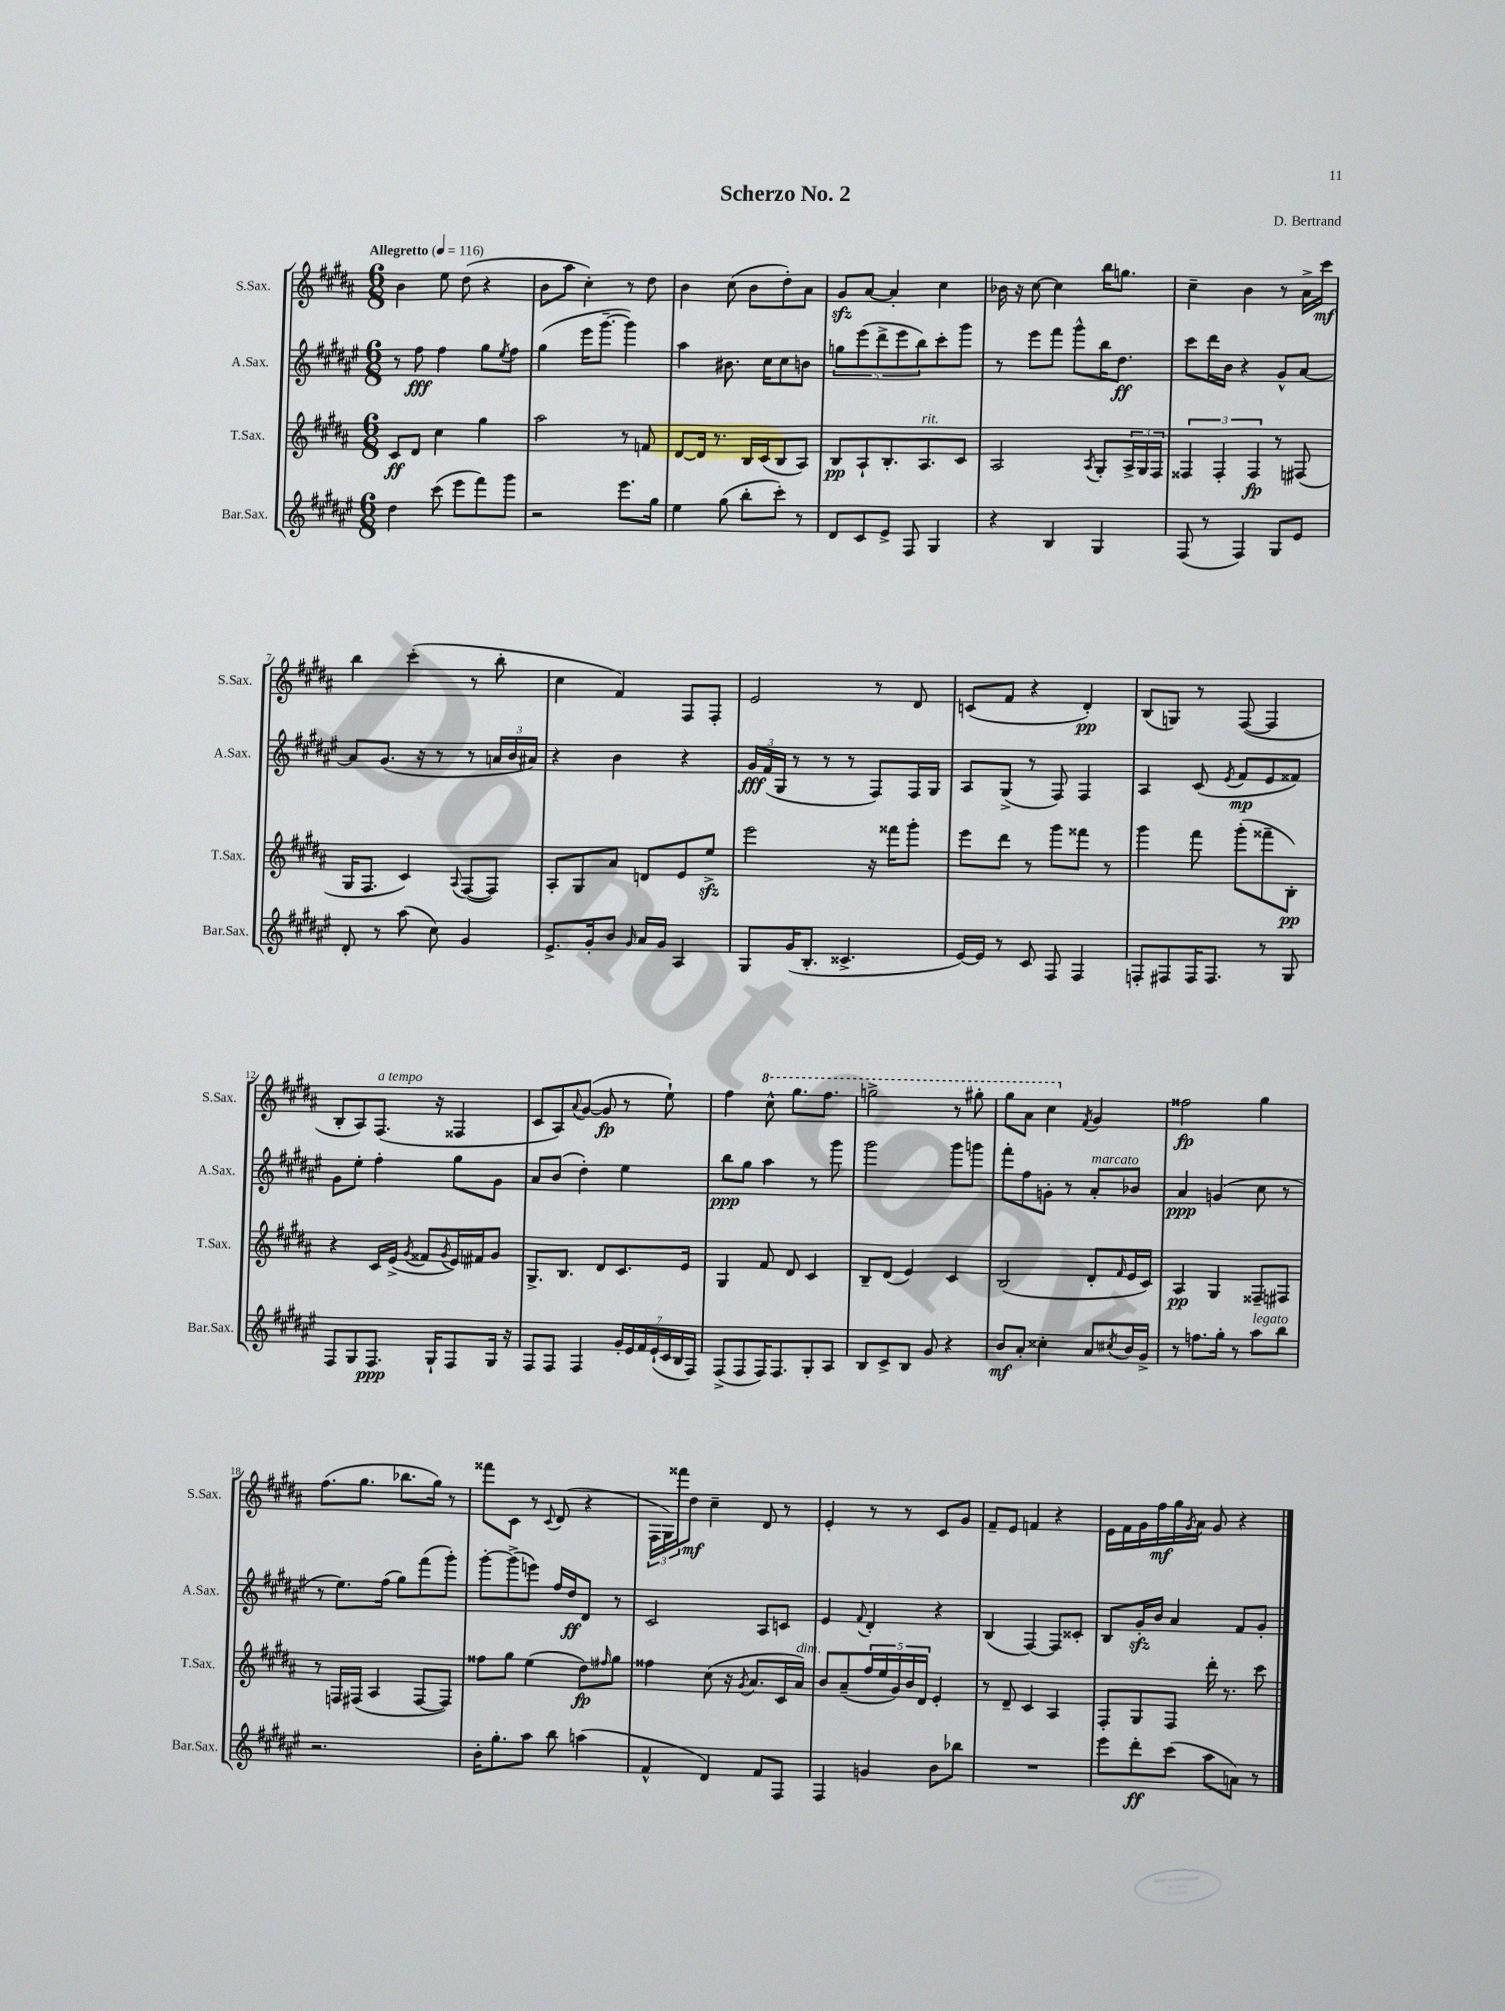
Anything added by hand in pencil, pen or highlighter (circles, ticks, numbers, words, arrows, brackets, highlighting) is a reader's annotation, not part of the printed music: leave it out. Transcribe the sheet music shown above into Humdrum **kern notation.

**kern	**dynam	**kern	**dynam	**kern	**dynam	**kern	**dynam
*part4	*part4	*part3	*part3	*part2	*part2	*part1	*part1
*staff4	*staff4	*staff3	*staff3	*staff2	*staff2	*staff1	*staff1
*I"Bar.Sax.	*	*I"T.Sax.	*	*I"A.Sax.	*	*I"S.Sax.	*
*I'Bar.Sax.	*	*I'T.Sax.	*	*I'A.Sax.	*	*I'S.Sax.	*
*clefG2	*	*clefG2	*	*clefG2	*	*clefG2	*
*k[f#c#g#d#a#e#]	*	*k[f#c#g#d#a#]	*	*k[f#c#g#d#a#e#]	*	*k[f#c#g#d#a#]	*
*M6/8	*	*M6/8	*	*M6/8	*	*M6/8	*
*MM116	*	*MM116	*	*MM116	*	*MM116	*
=1	=1	=1	=1	=1	=1	=1	=1
!	!	!	!	!	!	!LO:TX:a:B:t=Allegretto	!
4dd#\	.	8c#/L	ff	8r	.	4b\	.
.	.	8d#/J	.	8ff#\	fff	.	.
(8ccc#\	.	4cc#\	.	4ff#\	.	8ee\	.
8eee#\L	.	.	.	.	.	(8dd#\	.
8fff#\)	.	4gg#\	.	8gg#\L	.	4r	.
.	.	.	.	8qee#/	.	.	.
8ggg#\J	.	.	.	8ff#\J	.	.	.
=2	=2	=2	=2	=2	=2	=2	=2
2r	.	2aa#\	.	(4gg#\	.	8b\L	.
.	.	.	.	.	.	8aa#\J	.
.	.	.	.	16eee#\KL	.	4cc#'\)	.
.	.	.	.	[8.ggg#~\J	.	.	.
8.eee#\L	.	8r	.	4ggg#\])	.	8r	.
.	.	8fn/	.	.	.	8dd#\	.
16gg#\Jk	.	.	.	.	.	.	.
=3	=3	=3	=3	=3	=3	=3	=3
4ee#\	.	[8d#/L	.	4aa#\	.	4b\	.
.	.	16d#/Jk]	.	.	.	.	.
.	.	8.r	.	.	.	.	.
(8gg#\	.	.	.	8.b#X\	.	(8cc#\	.
8bb'\L	.	16B/LL	.	.	.	8b\L	.
.	.	(16c#/J	.	16cc#\KL	.	.	.
8ccc#'\J)	.	8B/	.	8cc#\	.	8dd#'\)	.
8r	.	8A#/J)	.	8bn\J	.	8a#\J	.
=4	=4	=4	=4	=4	=4	=4	=4
8d#/L	.	8B/L	pp	10ggn\L	.	8g#zz/L	.
.	.	.	.	(10eee#\	.	.	.
8c#/	.	8A#`/	.	.	.	[8a#/J	.
.	.	.	.	10ddd#^\	.	.	.
8e#^/J	.	8.B'/	.	.	.	4a#'/]	.
.	.	.	.	10eee#\	.	.	.
8F#/	.	.	.	.	.	.	.
.	.	.	.	10bb\)	.	.	.
!	!	!LO:TX:a:i:t=rit.	!	!	!	!	!
.	.	8.A#/	.	.	.	.	.
4G#/	.	.	.	8ccc#'\	.	4cc#\	.
.	.	8c#/J	.	8ggg#\J	.	.	.
=5	=5	=5	=5	=5	=5	=5	=5
4r	.	2A#/	.	8r	.	16b-X\	.
.	.	.	.	.	.	16r	.
.	.	.	.	8eee#\L	.	[8cc#\	.
4B/	.	.	.	8fff#\J	.	4cc#\]	.
.	.	.	.	8ggg#^^\L	.	.	.
.	.	8qA#/	.	.	.	.	.
4G#/	.	8G#'/L	.	16bb\K	.	16bb\KL	.
.	.	.	.	8.dd#\J	ff	8.ggn\J	.
.	.	24A#^/L	.	.	.	.	.
.	.	24G#/	.	.	.	.	.
.	.	24F#/JJ	.	.	.	.	.
=6	=6	=6	=6	=6	=6	=6	=6
(8F#/	.	6F##X/	.	8ccc#\L	.	4cc#~\	.
8r	.	.	.	16ddd#\L	.	.	.
.	.	6F##'/	.	.	.	.	.
.	.	.	.	16b\JJ	.	.	.
4F#/)	.	.	.	4r	.	4b\	.
.	.	6F##/	fp	.	.	.	.
8G#/L	.	8r	.	8g#^^/L	.	8r	.
8e#/J	.	(8F#X/	.	[8a#/J	.	16a#^\LL	.
.	.	.	.	.	.	16ccc#\JJ	mf
!!LO:LB:g=z
=7	=7	=7	=7	=7	=7	=7	=7
8d#'/	.	16G#/KL	.	8a#/L]	.	4bb\	.
.	.	8.F#/J	.	.	.	.	.
8r	.	.	.	(8.g#/J	.	.	.
(8aa#\	.	4c#/)	.	.	.	(4ccc#'\	.
.	.	.	.	16r	.	.	.
8cc#\)	.	.	.	8r	.	.	.
.	.	8qqA#/	.	.	.	.	.
4g#/	.	([8F#/L	.	8r	.	8r	.
.	.	8F#/J])	.	24an/LL	.	8bb'\	.
.	.	.	.	24b/	.	.	.
.	.	.	.	24a#X/JJ)	.	.	.
=8	=8	=8	=8	=8	=8	=8	=8
8.e#^/L	.	8A#'/L	.	4r	.	4cc#\	.
.	.	8G#/	.	.	.	.	.
16g#'/k	.	.	.	.	.	.	.
8b/J	.	8a#/J	.	4b\	.	4f#/)	.
16qqg#/	.	.	.	.	.	.	.
16a#/LL	.	8dn/L	.	.	.	.	.
16g#/JJ	.	.	.	.	.	.	.
4A#/	.	8e/	.	4r	.	8F#/L	.
.	.	8eezz^/J	.	.	.	8F#'/J	.
=9	=9	=9	=9	=9	=9	=9	=9
8G#/L	.	2eee\	.	24g#/LL	fff	2e/	.
.	.	.	.	(24f#/	.	.	.
.	.	.	.	24G#/JJ	.	.	.
(16g#/K	.	.	.	8r	.	.	.
8.B'/J	.	.	.	.	.	.	.
.	.	.	.	8r	.	.	.
4.c##X^/	.	.	.	8r	.	.	.
.	.	16r	.	8F#/L)	.	8r	.
.	.	16fff##X\KL	.	.	.	.	.
.	.	8ggg#'\J	.	16F#/L	.	8d#/	.
.	.	.	.	16G#/JJ	.	.	.
=10	=10	=10	=10	=10	=10	=10	=10
[16e#/LL)	.	8eee\L	.	8A#/L	.	(8cn/L	.
16e#/JJ]	.	.	.	.	.	.	.
8r	.	8ddd#\J	.	(8G#^/J	.	8f#/J	.
8c#/	.	8r	.	8r	.	4r	.
8F#/	.	8ggg#\L	.	8F#/)	.	.	.
4F#/	.	8fff##X\J	.	4F#/	.	4d#'/)	pp
.	.	8r	.	.	.	.	.
=11	=11	=11	=11	=11	=11	=11	=11
8Fn'/L	.	4ggg#\	.	4A#/	.	(8B/L	.
8F#X/	.	.	.	.	.	8Gn/J)	.
16F#/K	.	8fff#\	.	(8c#/	.	8r	.
8.F#/J	.	.	.	.	.	.	.
.	.	.	.	8qe#/	.	.	.
.	.	(8ggg#'\L	.	8f#/L	mp	([8F#/	.
8r	.	8fff##X~\	.	8e#/	.	4F#/]	.
8G#/	.	8B'\J)	pp	8f##X/J)	.	.	.
!!LO:LB:g=z
=12	=12	=12	=12	=12	=12	=12	=12
8F#/L	.	4r	.	8g#\L	.	8B'/L	.
8G#/	.	.	.	8ee#'\J	.	8A#/)	.
!	!	!	!	!	!	!LO:TX:a:i:t=a tempo	!
8.F#/J	ppp	16c#/LL	.	4ff#'\	.	(8.F#/J	.
.	.	(16e^/JJ	.	.	.	.	.
.	.	8qg#/	.	.	.	.	.
.	.	8f##X/L	.	.	.	.	.
16G#`/KL	.	.	.	.	.	16r	.
.	.	8qg#/	.	.	.	.	.
8F#/	.	16e/L)	.	8gg#\L	.	4F##X/	.
.	.	16f#X/J	.	.	.	.	.
16G#/Jk	.	8g#/J	.	8g#\J	.	.	.
16r	.	.	.	.	.	.	.
=13	=13	=13	=13	=13	=13	=13	=13
8F#/L	.	8.G#^/L	.	8a#/L	.	8c#/L	.
8F#/J	.	.	.	(8b/J	.	8A#/)	.
.	.	8.B/J	.	.	.	.	.
.	.	.	.	.	.	8qqa#/	.
4F#/	.	.	.	4dd#'\)	.	([8g#/J	.
.	.	8d#/L	.	.	.	8g#/]	fp
28g#'/LL	.	8.c#/	.	4ee#\	.	8r	.
28e#/	.	.	.	.	.	.	.
28f#/	.	.	.	.	.	.	.
(28e#`/	.	.	.	.	.	.	.
.	.	.	.	.	.	8ee`\)	.
28c#/	.	.	.	.	.	.	.
28B/	.	.	.	.	.	.	.
.	.	16e/Jk	.	.	.	.	.
28F#/JJ)	.	.	.	.	.	.	.
=14	=14	=14	=14	=14	=14	=14	=14
(8F#^/L	.	4G#/	.	8bb\L	ppp	4ff#\	.
8F#/	.	.	.	8gg#\J	.	.	.
*	*	*	*	*	*	*8va	*
16F#/K)	.	8f#/	.	4aa#\	.	8ccc#^^\	.
8.F#/	.	.	.	.	.	.	.
.	.	8d#/	.	.	.	8.ggg#\L	.
8G#'/	.	4c#/	.	8r	.	.	.
.	.	.	.	.	.	8.fff#\J	.
8A#/J	.	.	.	8ggg#\	.	.	.
=15	=15	=15	=15	=15	=15	=15	=15
8B/L	.	8B~/L	.	2ggg#\	.	2gggn^\	.
8c#^/	.	(8d#/J	.	.	.	.	.
8B/J	.	4e/)	.	.	.	.	.
8g#/	.	.	.	.	.	.	.
4r	.	4c#/	.	8ggg#\L	.	8r	.
.	.	.	.	8gggn\J	.	8ggg#X'\	.
=16	=16	=16	=16	=16	=16	=16	=16
8b/L	mf	(2B/	.	8fff#'\L	.	8ggg#\L	.
8a#'/J	.	.	.	8ff#\	.	8aa#\J	.
4cc##X'\	.	.	.	8gn'\J	.	4ccc#\	.
.	.	.	.	8r	.	.	.
*	*	*	*	*	*	*X8va	*
.	.	.	.	.	.	8qf#/	.
!	!	!	!	!LO:TX:a:i:t=marcato	!	!	!
8a#/L	.	8d#'/L	.	8a#'/L	.	4g#/	.
8qcc#X/	.	16qqf#/	.	.	.	.	.
16b/L	.	16e/L	.	8b-X/J	.	.	.
16g#^/JJ	.	16c#/JJ)	.	.	.	.	.
=17	=17	=17	=17	=17	=17	=17	=17
8r	.	4A#/	pp	4a#/	ppp	2ff##X\	fp
8.ffn\L	.	.	.	.	.	.	.
.	.	4G#/	.	(4gn/	.	.	.
16gg#'\Jk	.	.	.	.	.	.	.
8r	.	.	.	.	.	.	.
!LO:TX:a:i:t=legato	!	!	!	!	!	!	!
8aa#\L	.	8F##X~/L	.	8cc#\	.	4gg#\	.
8bb\J	.	8F#X/J	.	8r	.	.	.
!!LO:LB:g=z
=18	=18	=18	=18	=18	=18	=18	=18
2.r	.	8r	.	8r	.	(8.ff#\L	.
.	.	16Fn/LL	.	8.ee#\L)	.	.	.
.	.	(16F#X/JJ	.	.	.	8.gg#\J	.
.	.	4A#/	.	.	.	.	.
.	.	.	.	(16ff#\Jk	.	.	.
.	.	.	.	8gg#\L)	.	8.bb-X\L	.
.	.	[8F#/L	.	(8fff#\	.	.	.
.	.	.	.	.	.	16gg#\Jk)	.
.	.	8F#/J])	.	8ggg#'\J)	.	8r	.
=19	=19	=19	=19	=19	=19	=19	=19
16b'\KL	.	8ff##X\L	.	[8ggg#'\L	.	8fff##X\L	.
8.gg#'\	.	.	.	.	.	.	.
.	.	8gg#\J	.	(8ggg#^\]	.	8c#\J	.
8aa#\J	.	(4ee\	.	8eeen\J)	.	8r	.
.	.	.	.	.	.	8qqc#/	.
8bb\	.	.	.	16ff#/LL	.	(8d#/	.
.	.	.	.	16dd#/J	ff	.	.
(4aan\	.	8dd#\L)	fp	8d#/J	.	4r	.
.	.	16qqff#X/	.	.	.	.	.
.	.	8gg#\J	.	8r	.	.	.
=20	=20	=20	=20	=20	=20	=20	=20
4f#^^/	.	4ff##X\	.	2c#/	.	24F#\LL	.
.	.	.	.	.	.	24G#\)	.
.	.	.	.	.	.	24fff##X\J	.
.	.	.	.	.	.	8dd#\J	mf
4d#/)	.	(8cc#\	.	.	.	4cc#~\	.
.	.	16r	.	.	.	.	.
.	.	8qg#/	.	.	.	.	.
.	.	8.a#/L	.	.	.	.	.
8f#/L	.	.	.	8A#/L	.	8d#/	.
8F#/J	.	16c#/L	.	8cn/J	.	8r	.
!	!	!LO:TX:a:i:t=dim.	!	!	!	!	!
.	.	16a#/JJ)	.	.	.	.	.
=21	=21	=21	=21	=21	=21	=21	=21
4F#/	.	8b/L	.	4e#/	.	4e'/	.
.	.	(8a#~/	.	.	.	.	.
.	.	.	.	8qqf#/	.	.	.
4gn/	.	20ff#/L	.	4d#'/	.	8r	.
.	.	20ee/	.	.	.	.	.
.	.	20g#/)	.	.	.	.	.
.	.	.	.	.	.	8r	.
.	.	20b/	.	.	.	.	.
.	.	20d#/JJ	.	.	.	.	.
8b\L	.	4e'/	.	4r	.	8c#/L	.
8bb-X\J	.	.	.	.	.	8g#/J	.
=22	=22	=22	=22	=22	=22	=22	=22
2.r	.	8r	.	(4B/	.	8f#~/L	.
.	.	8d#~/	.	.	.	8e/J	.
.	.	4c#/	.	[4F#/)	.	4fn/	.
.	.	4A#/	.	8F#/L]	.	4r	.
.	.	.	.	8c##X'/J	.	.	.
=23	=23	=23	=23	=23	=23	=23	=23
8eee#\L	.	8F#'/L	.	8B/L	.	16e\LL	.
.	.	.	.	.	.	16f#\	.
8ddd#'\	ff	8G#/	.	16g#zz'/L	.	16g#\	.
.	.	.	.	16b/JJ	.	16ff#\	mf
(8ccc#\J	.	8F#/J	.	4a#/	.	16gg#\	.
.	.	.	.	.	.	8qg#/	.
.	.	.	.	.	.	16a#\JJ	.
8aa#\L	.	16ddd#'\	.	.	.	8g#/	.
.	.	8.r	.	.	.	.	.
8an\J)	.	.	.	8f#/L	.	4r	.
8r	.	8ccc#\	.	8g#'/J	.	.	.
==	==	==	==	==	==	==	==
*-	*-	*-	*-	*-	*-	*-	*-
